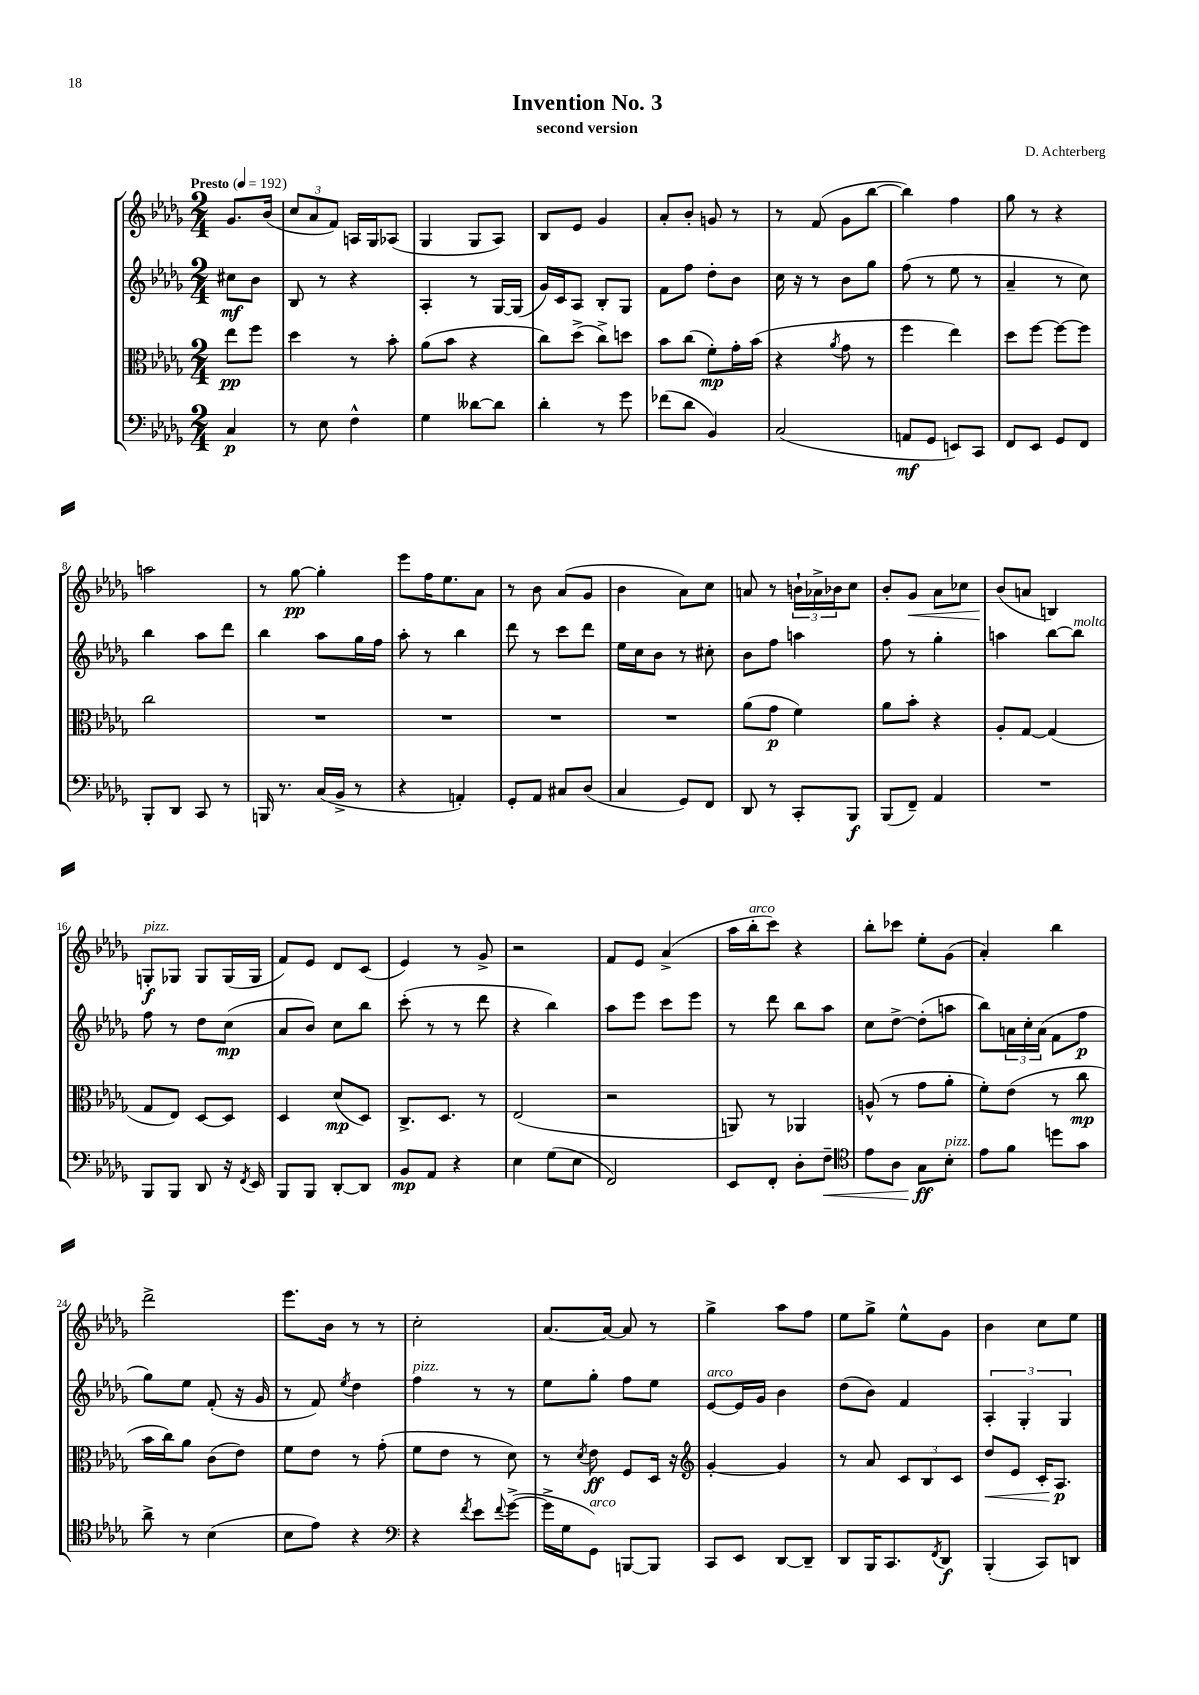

**kern	**kern	**kern	**kern
*staff4	*staff3	*staff2	*staff1
*clefF4	*clefC3	*clefG2	*clefG2
*k[b-e-a-d-g-]	*k[b-e-a-d-g-]	*k[b-e-a-d-g-]	*k[b-e-a-d-g-]
*M2/4	*M2/4	*M2/4	*M2/4
*MM192	*MM192	*MM192	*MM192
4C	8ee-	8cc#	8.g-
.	8ff	8b-	.
.	.	.	(16b-
=	=	=	=
8r	4dd-	8B-	12cc
.	.	.	12a-
8E-	.	8r	.
.	.	.	12f)
4F^^	8r	4r	16A
.	.	.	16G-
.	8b-'	.	(8A-
=	=	=	=
4G-	(8a-	4A-'	4G-
.	8b-	.	.
[8d--	4r	8r	8G-
8d--]	.	[16G-	8A-)
.	.	(16G-]	.
=	=	=	=
4d-'	8cc)	16g-)	8B-
.	.	16c	.
.	(8dd-^	8A-	8e-
8r	8cc^)	8B-'	4g-
8g-	8dd	8G-	.
=	=	=	=
(8f-	8b-	8f	8a-'
8d-	(8cc	8ff	8b-'
4BB-)	8f')	8dd-'	8g
.	16g-'	8b-	8r
.	(16b-	.	.
=	=	=	=
(2C	4r	16cc	8r
.	.	16r	.
.	.	8r	(8f
.	8qa-	.	.
.	8g-	8b-	8g-
.	8r	8gg-	[8bb-
=	=	=	=
8AA	4ff	(8ff	4bb-])
8GG-	.	8r	.
8EE)	4ee-)	8ee-	4ff
8CC	.	8r	.
=	=	=	=
8FF	8dd-	4a-~	8gg-
8EE-	[8ff	.	8r
8GG-	8ff_	8r	4r
8FF	8ff]	8cc)	.
=	=	=	=
8BBB-'	2cc	4bb-	2aa
8DD-	.	.	.
8CC	.	8aa-	.
8r	.	8ddd-	.
=	=	=	=
16BBB	2r	4bb-	8r
8.r	.	.	.
.	.	.	[8gg-
(16C	.	8aa-	4gg-']
16BB-^	.	.	.
8r	.	16gg-	.
.	.	16ff	.
=	=	=	=
4r	2r	8aa-'	8eee-
.	.	8r	16ff
.	.	.	8.ee-
4AA')	.	4bb-	.
.	.	.	8a-
=	=	=	=
8GG-'	2r	8ddd-	8r
8AA-	.	8r	8b-
8C#	.	8ccc	(8a-
(8D-	.	8ddd-	8g-
=	=	=	=
4C	2r	16ee-	4b-
.	.	16cc	.
.	.	8b-	.
8GG-)	.	8r	8a-)
8FF	.	8cc#'	8cc
=	=	=	=
8DD-	(8a-	8b-	8a
8r	8g-	8ff	8r
8CC'	4f)	4aa	24b`
.	.	.	24a-^
.	.	.	24b-
8BBB-	.	.	8cc
=	=	=	=
(8BBB-	8a-	8ff	8b-'
8FF~)	8b-'	8r	8g-
4AA-	4r	4gg-'	8a-
.	.	.	8cc-
=	=	=	=
2r	8A-'	4aa	(8b-
.	[8G-	.	8a
.	(4G-]	[8bb-	4B)
.	.	8bb-]	.
=	=	=	=
8BBB-	8G-	8ff	8G'
8BBB-	8E-)	8r	8G-
8DD-	[8D-	8dd-	8G-
16r	8D-]	(8cc	(16G-
8qFF	.	.	.
16EE-	.	.	16G-
=	=	=	=
8BBB-	4D-	8a-	8f)
8BBB-	.	8b-)	8e-
[8DD-'	(8d-	8cc	8d-
8DD-]	8D-)	8bb-	(8c
=	=	=	=
8BB-	8.C^	(8ccc'	4e-)
8AA-	.	8r	.
.	8.D-	.	.
4r	.	8r	8r
.	8r	8ddd-	8g-^
=	=	=	=
4E-	(2E-	4r	2r
(8G-	.	4bb-)	.
8E-	.	.	.
=	=	=	=
2FF)	2r	8aa-	8f
.	.	8eee-	8e-
.	.	8ccc	(4a-^
.	.	8eee-	.
=	=	=	=
8EE-	8AA)	8r	16aa-
.	.	.	16bb-'
8FF'	8r	8ddd-	8ccc)
8D-'	4AA-	8bb-	4r
8F~	.	8aa-	.
=	=	=	=
*clefC4	*	*	*
8e-	(8A^^	8cc	8bb-'
8A-	8r	[8dd-^	8ccc-
8G-	8g-	(8dd-']	8ee-'
8B-'	8a-'	8aa	(8g-
=	=	=	=
8e-	8f')	8bb-)	4a-')
8f	(8e-	24a	.
.	.	24cc'	.
.	.	(24a	.
8dd	8r	8f	4bb-
8g-	8cc	8ff	.
=	=	=	=
8a-^	16b-	8gg-)	2ddd-^
.	16cc)	.	.
8r	8a-	8ee-	.
(4B-	(8c	(8f'	.
.	8e-)	16r	.
.	.	16g-	.
=	=	=	=
8B-	8f	8r	8.eee-
8e-)	8e-	8f)	.
.	.	.	16b-
.	.	8qee-	.
4r	8r	4dd-	8r
.	(8g-'	.	8r
=	=	=	=
*clefF4	*	*	*
4r	8f	4ff	2cc'
.	8e-	.	.
8qf	.	.	.
8e-	8r	8r	.
8qqf	.	.	.
([8g-^	8d-)	8r	.
=	=	=	=
16g-^]	8r	8ee-	[8.a-
16G-	.	.	.
.	8qd-	.	.
8GG-)	8e-	8gg-'	.
.	.	.	16a-_
[8BBB	8F	8ff	8a-]
8BBB]	16D-	8ee-	8r
.	16r	.	.
=	=	=	=
*	*clefG2	*	*
8CC	[4g-'	[8e-	4gg-^
8EE-	.	16e-]	.
.	.	16g-	.
[8DD-	4g-]	4b-	8aa-
8DD-~]	.	.	8ff
=	=	=	=
8DD-	8r	(8dd-	8ee-
16BBB-	8a-	8b-)	8gg-^
8.CC	.	.	.
.	12c	4f	8ee-^^
.	12B-	.	.
8qFF	.	.	.
8DD-	.	.	8g-
.	12c	.	.
=	=	=	=
(4BBB-'	8dd-	6A-'	4b-
.	8e-	.	.
.	.	6G-'	.
8CC)	16c'	.	8cc
.	8.A-	.	.
.	.	6G-	.
8DD	.	.	8ee-
==	==	==	==
*-	*-	*-	*-
